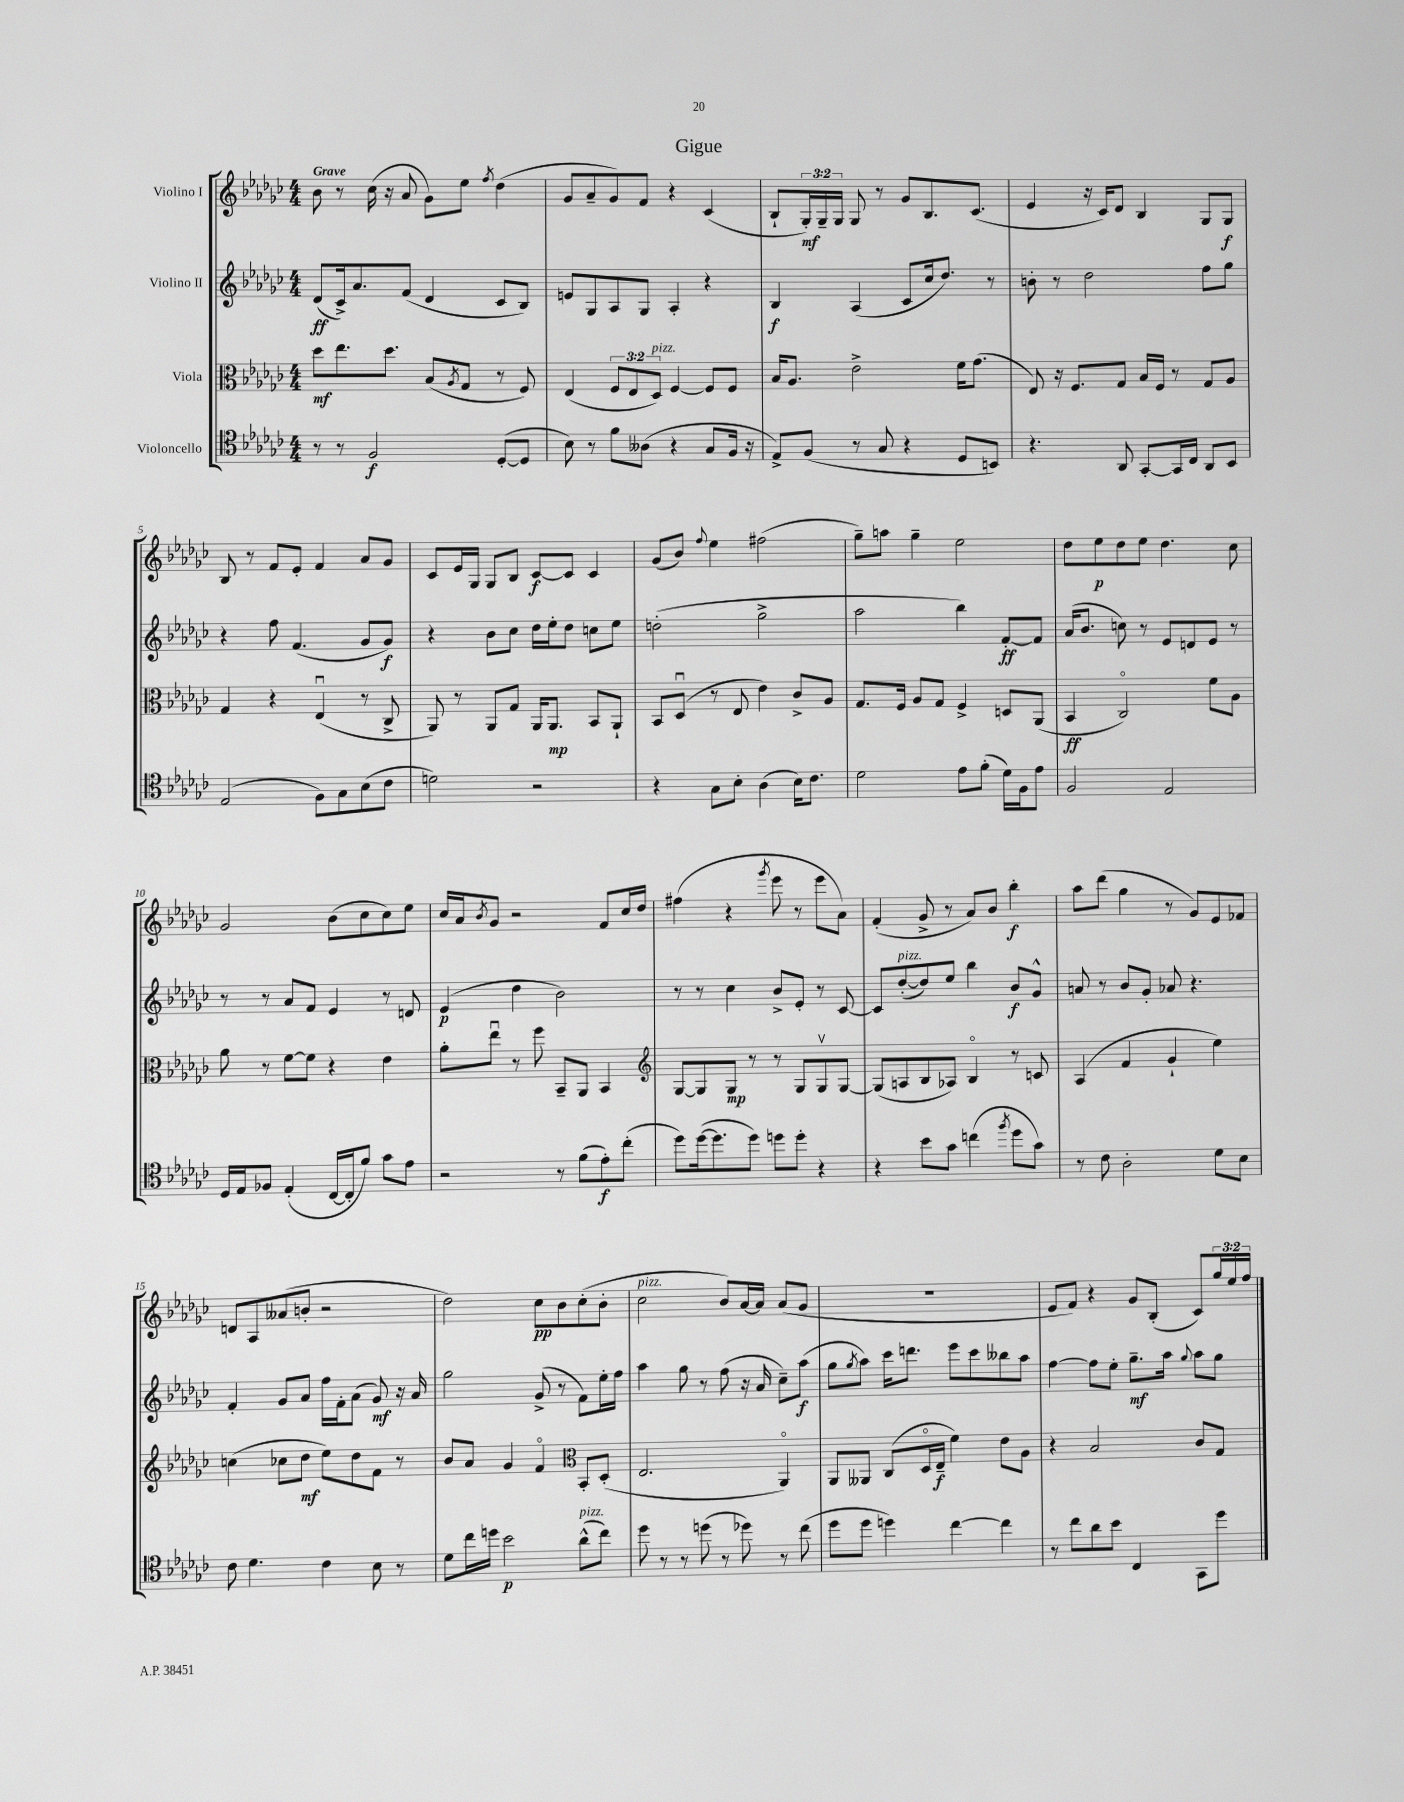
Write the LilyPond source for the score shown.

\header { title = "Gigue" }
<<
\new StaffGroup <<
\new Staff = "s0" \with { instrumentName = "Violino I" } {
    \clef treble \key ges \major \numericTimeSignature \time 4/4 \override Staff.TupletNumber.text = #tuplet-number::calc-fraction-text \tempo "Grave"
    bes'8 r8 ces''16( r16 aes'8 ges'8) ees''8 \acciaccatura { f''8 } des''4( |
    ges'8 aes'8-- ges'8) f'8 r4 ces'4( |
    bes8-! \tuplet 3/2 { ges16-.\mf) ges16-- ges16 } ges8 r8 ges'8 bes8. ces'8.( |
    ees'4 r16 ces'16) des'8 bes4 ges8 ges8\f |
    bes8 r8 f'8 ees'8-. f'4 aes'8 ges'8 |
    ces'8 ees'16 ges16 ges8 bes8 ces'8~\f ces'8 ces'4 |
    ges'8( bes'8) \appoggiatura { f''8 } ees''4 fis''2( |
    ges''8--) a''8 ges''4-- ees''2 |
    des''8 ees''8\p des''8 ees''8 des''4. ces''8 |
    ges'2 bes'8( ces''8 ces''8) ees''8 |
    ces''16 aes'16 \acciaccatura { bes'8 } ges'8 r2 f'8 ces''16 des''16 |
    fis''4( r4 \acciaccatura { ges'''8 } ees'''8 r8 ees'''8 aes'8) |
    f'4-.( ges'8-> r8 aes'8) bes'8 bes''4-.\f |
    aes''8 des'''8( ges''4 r8 ges'8) ees'8 fes'8 |
    d'8 aes8 aeses'8( b'8-. r2 |
    des''2) ces''8\pp bes'8 ces''8-.( bes'8-. |
    ces''2^\markup { \italic "pizz." } bes'8) aes'16~ aes'16 aes'8( ges'8 |
    r1 |
    ees'8 f'8) r4 ges'8 bes8-.( ces'8) \tuplet 3/2 { ges''16 ees''16 f''16 } \bar "|." |
}
\new Staff = "s1" \with { instrumentName = "Violino II" } {
    \clef treble \key ges \major \numericTimeSignature \time 4/4
    des'8\ff( ces'16->) aes'8. f'8( des'4 ces'8 bes8) |
    e'8 ges8 aes8 ges8 aes4-. r4 |
    bes4\f aes4( ces'8 ces''16 des''8.) r8 |
    b'8-. r8 des''2 f''8 ges''8 |
    r4 f''8 f'4.( ges'8 ges'8\f) |
    r4 bes'8 ces''8 des''16 ees''16-. des''8 c''8 ees''8 |
    d''2-.( ges''2-> |
    aes''2 bes''4) f'8~-.\ff f'8 |
    aes'16( bes'8. c''8) r8 ees'8 d'8 ees'8 r8 |
    r8 r8 aes'8 f'8 ees'4 r8 d'8 |
    ees'4\p( des''4 bes'2) |
    r8 r8 ces''4 bes'8-> ees'8-. r8 ces'8~ |
    ces'8 des''8~-.^\markup { \italic "pizz." }( des''8) ees''8 bes''4 bes'8\f ges'8-^ |
    a'8 r8 bes'8 ges'8-. aes'8 r4. |
    f'4-. ges'8 aes'8 f''16 f'16-. aes'8( ges'8\mf) r16 aes'16 |
    ges''2 ges'8->( r8 f'8) ees''16-. f''16 |
    aes''4 ges''8 r8 f''8( r16 aes'16 ces''8--) aes''8\f( |
    ges''8 \acciaccatura { ges''8 } aes''8) ces'''16 d'''8. ees'''8 ces'''8 beses''8 aes''8 |
    f''4~ f''8 ees''8-. ges''8.--\mf aes''16 \appoggiatura { ges''8 } aes''8 ges''8 \bar "|." |
}
\new Staff = "s2" \with { instrumentName = "Viola" } {
    \clef alto \key ges \major \numericTimeSignature \time 4/4 \override Staff.TupletNumber.text = #tuplet-number::calc-fraction-text
    des''8\mf ees''8. des''8. bes8( \acciaccatura { aes8 } ges8 r8 f8) |
    ees4( \tuplet 3/2 { f8 ees8 des8^\markup { \italic "pizz." }) } f4~ f8 f8 |
    bes16 aes8. ees'2-> f'16 ges'8.( |
    ees8) r16 f8. ges8 bes16 f16 r8 ges8 aes8 |
    ges4 r4 ees4\downbow( r8 ces8-> |
    aes,8) r8 aes,8 ges8 aes,16 aes,8.\mp bes,8 aes,8-! |
    bes,8 des8\downbow( r8 ees8 ees'4) ces'8-> aes8 |
    ges8. f16 aes8 ges8 f4-> d8 aes,8( |
    bes,4\ff ces2\flageolet) f'8 aes8 |
    aes'8 r8 f'8~ f'8 r4 ees'4 |
    aes'8-. ees''8\downbow r8 f''8 bes,8-- aes,8 bes,4 |
    \clef treble ges8~ ges8 ges8\mp r8 r8 ges8 ges8\upbow ges8~ |
    ges8( a8 bes8 aes8) bes4\flageolet r8 c'8 |
    aes4( f'4 ges'4-! ees''4) |
    c''4( ces''8 des''8\mf ees''8) des''8 f'8 r8 |
    bes'8 aes'8 ges'4 f'4\flageolet \clef alto bes,8-. des8-.( |
    ees2. aes,4\flageolet) |
    aes,8 aeses,8 ces8( des16\flageolet ees16--\f f'4) ees'8 aes8 |
    r4 bes2 ces'8 ges8 \bar "|." |
}
\new Staff = "s3" \with { instrumentName = "Violoncello" } {
    \clef tenor \key ges \major \numericTimeSignature \time 4/4
    r8 r8 f2\f des8~-.( des8 |
    bes8) r8 f'8 aeses8( r4 ges8 f16 r16 |
    ees8->) f8( r8 ges8 r4 des8 b,8) |
    r4. aes,8 ges,8~-. ges,16 ces16 aes,8 bes,8 |
    ees2( f8) ges8 bes8( ces'8 |
    d'2) r2 |
    r4 ges8 bes8-. aes4( bes16) ces'8. |
    des'2 ees'8 f'8-.( des'16) f16 ees'8 |
    f2 ees2 |
    des16 ees16 fes8 ees4-.( ces16~ ces16-. f'8) ges'8 ees'8 |
    r2 r8 f'8( ees'8-.\f) ces''8-.( |
    des''8) des''16~( des''8. des''8) d''8 d''8-. r4 |
    r4 bes'8 ges'8 c''4( \acciaccatura { f''8 } des''8 ges'8) |
    r8 ces'8 aes2-. des'8 bes8 |
    ces'8 des'4. ces'4 bes8 r8 |
    des'8 ces''16 d''16 bes'2\p aes'8-^^\markup { \italic "pizz." }( ces''8) |
    des''8 r8 r8 d''8( r8 des''8) r8 ces''8( |
    des''8 des''8 d''4) ces''4~ ces''4 |
    r8 ces''8 aes'8 bes'8 ces4 ges,8 des''8 \bar "|." |
}
>>
>>
